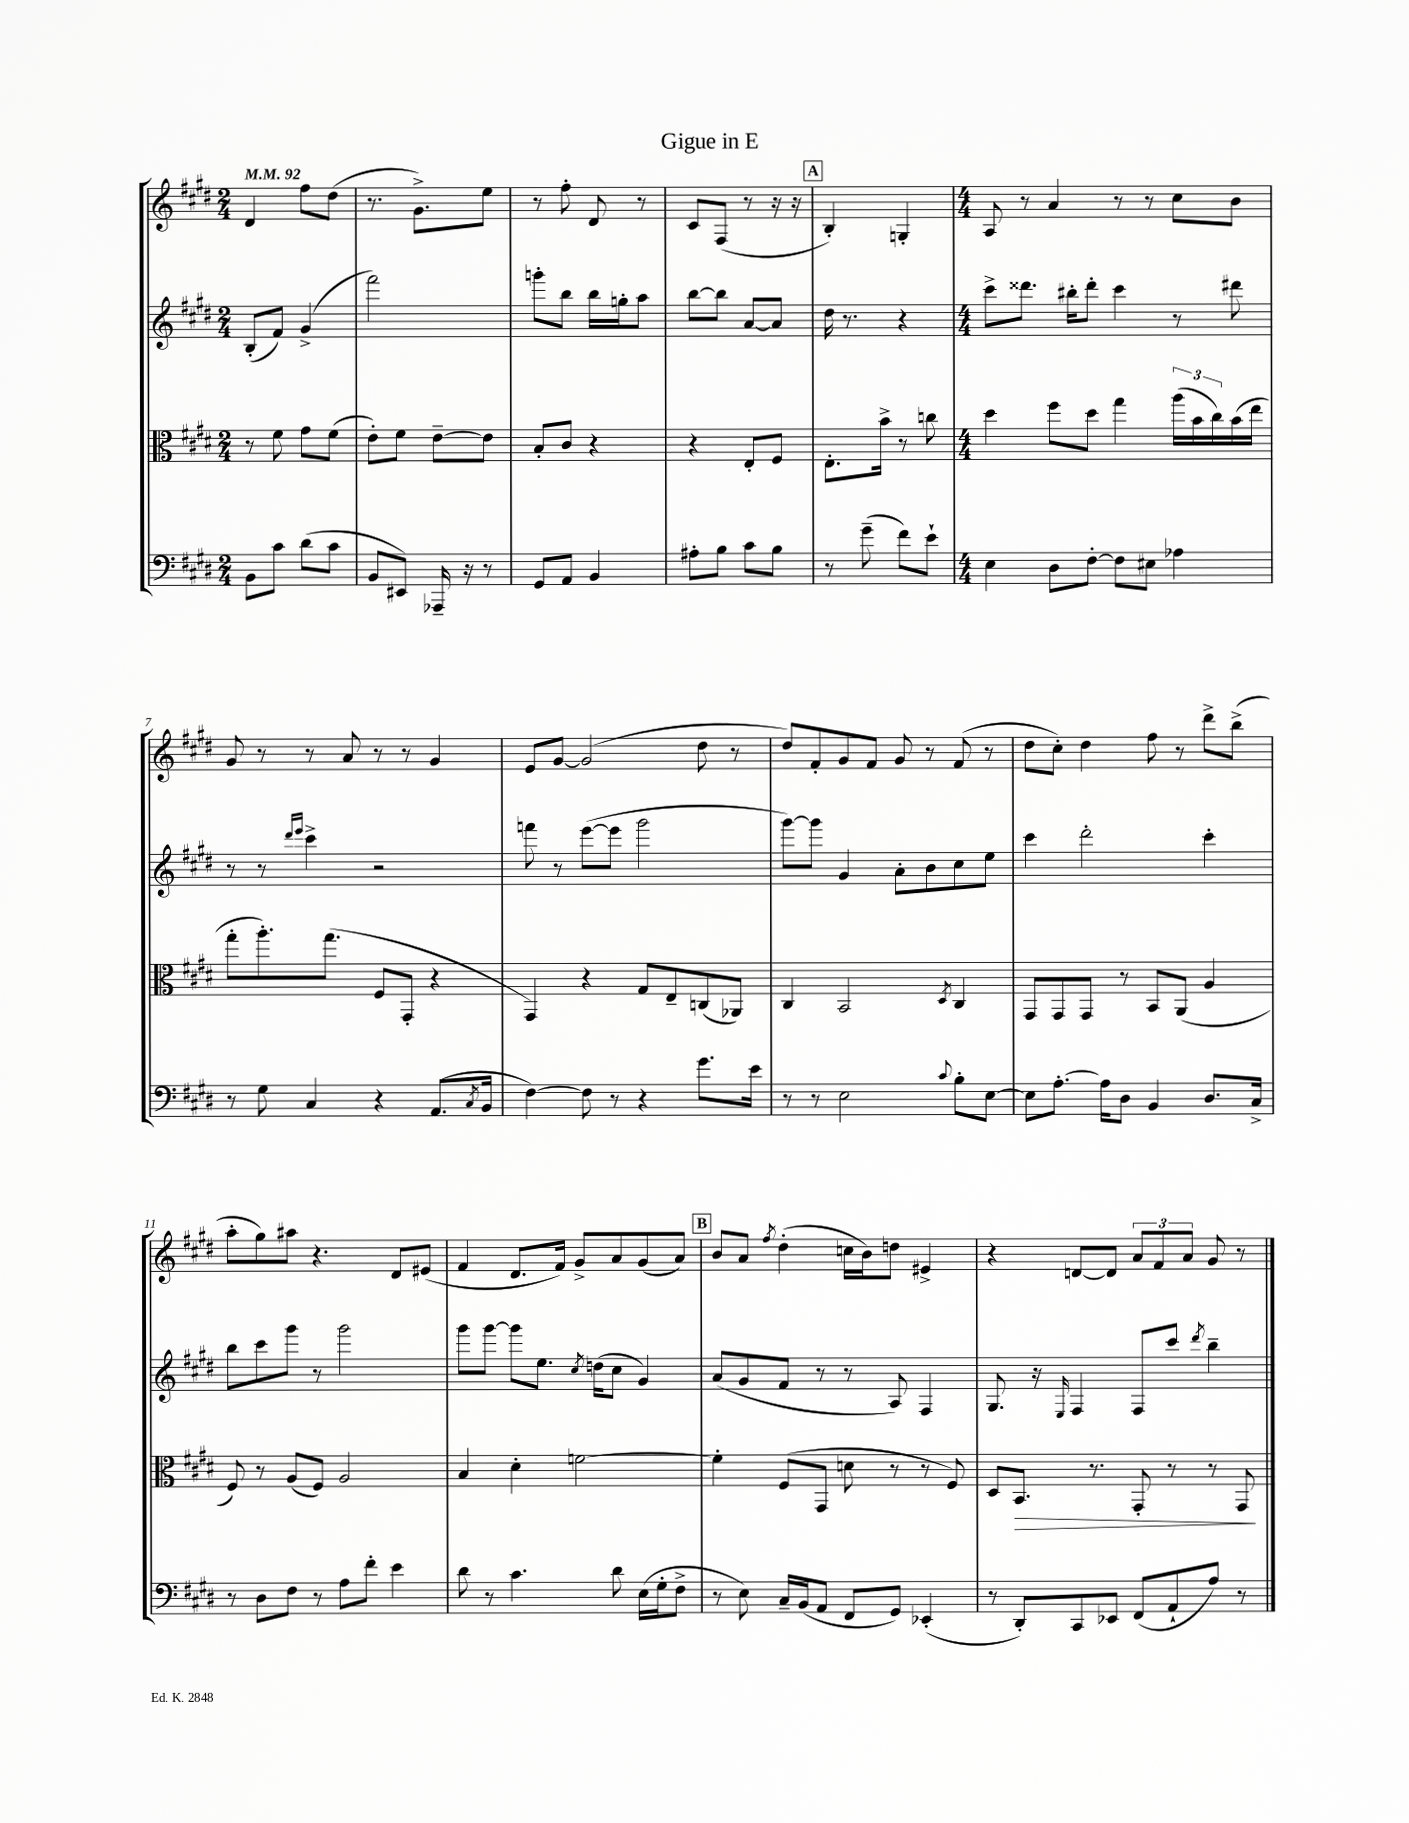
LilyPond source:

\header { title = "Gigue in E" }
<<
\new StaffGroup <<
\new Staff = "s0" {
    \clef treble \key e \major \numericTimeSignature \time 2/4 \tempo 4 = 92
    dis'4 fis''8 dis''8( |
    r8. gis'8.->) e''8 |
    r8 fis''8-. dis'8 r8 |
    cis'8 fis8( r8 r16 r16 |
    \mark \markup { \box "A" } b4-.) g4-. |
    \numericTimeSignature \time 4/4 a8 r8 a'4 r8 r8 cis''8 b'8 |
    gis'8 r8 r8 a'8 r8 r8 gis'4 |
    e'8 gis'8~ gis'2( dis''8 r8 |
    dis''8) fis'8-. gis'8 fis'8 gis'8 r8 fis'8( r8 |
    dis''8 cis''8-.) dis''4 fis''8 r8 dis'''8-> b''8->( |
    a''8-. gis''8) ais''8 r4. dis'8 eis'8( |
    fis'4 dis'8. fis'16) gis'8-> a'8 gis'8( a'8) |
    \mark \markup { \box "B" } b'8 a'8 \acciaccatura { fis''8 } dis''4-.( c''16 b'16) d''8 eis'4-> |
    r4 d'8~ d'8 \tuplet 3/2 { a'8 fis'8 a'8 } gis'8 r8 \bar "|." |
}
\new Staff = "s1" {
    \clef treble \key e \major \numericTimeSignature \time 2/4
    b8-.( fis'8) gis'4->( |
    fis'''2) |
    g'''8-. b''8 b''16 g''16-. a''8 |
    b''8~ b''8 a'8~ a'8 |
    \mark \markup { \box "A" } dis''16 r8. r4 |
    \numericTimeSignature \time 4/4 cis'''8-> disis'''8. bis''16-. disis'''8-. cis'''4 r8 dis'''8 |
    r8 r8 \grace { dis'''16 e'''16 } cis'''4-> r2 |
    f'''8 r8 e'''8~( e'''8 gis'''2 |
    gis'''8~) gis'''8 gis'4 a'8-. b'8 cis''8 e''8 |
    cis'''4 dis'''2-. cis'''4-. |
    b''8 cis'''8 gis'''8 r8 gis'''2 |
    gis'''8 gis'''8~ gis'''8 e''8. \acciaccatura { cis''8 } d''16( cis''8 gis'4) |
    \mark \markup { \box "B" } a'8( gis'8 fis'8 r8 r8 a8) fis4 |
    gis8. r16 \grace { e16 } fis4 fis8 cis'''8 \acciaccatura { dis'''8 } b''4-- \bar "|." |
}
\new Staff = "s2" {
    \clef alto \key e \major \numericTimeSignature \time 2/4
    r8 fis'8 gis'8 fis'8( |
    e'8-.) fis'8 e'8~-- e'8 |
    b8-. cis'8 r4 |
    r4 e8-. fis8 |
    \mark \markup { \box "A" } e8.-. b'16-> r8 c''8 |
    \numericTimeSignature \time 4/4 dis''4 fis''8 dis''8 gis''4 \tuplet 3/2 { a''16( b'16 cis''16) } b'16( e''16 |
    gis''8-. a''8.-.) gis''8.( fis8 gis,8-. r4 |
    gis,4) r4 gis8 e8-- c8( aes,8) |
    cis4 b,2 \acciaccatura { dis8 } cis4 |
    gis,8 gis,8 gis,8 r8 b,8 a,8( a4 |
    fis8) r8 a8( fis8) a2 |
    b4 dis'4-. f'2~ |
    \mark \markup { \box "B" } f'4-. fis8( gis,8 d'8 r8 r8 fis8) |
    dis8 b,8.\> r8. gis,8-. r8 r8 gis,8\! \bar "|." |
}
\new Staff = "s3" {
    \clef bass \key e \major \numericTimeSignature \time 2/4
    b,8 cis'8 dis'8( cis'8 |
    b,8 eis,8) aes,,16-- r16 r8 |
    gis,8 a,8 b,4 |
    ais8-. b8 cis'8 b8 |
    \mark \markup { \box "A" } r8 gis'8--( fis'8) e'8-! |
    \numericTimeSignature \time 4/4 e4 dis8 fis8~-. fis8 eis8 aes4 |
    r8 gis8 cis4 r4 a,8.( \acciaccatura { cis8 } b,16 |
    fis4~) fis8 r8 r4 gis'8. e'16 |
    r8 r8 e2 \appoggiatura { cis'8 } b8-. e8~ |
    e8 a8.~-. a16 dis8 b,4 dis8. cis16-> |
    r8 dis8 fis8 r8 a8 fis'8-. e'4 |
    dis'8 r8 cis'4. dis'8 e16( gis16-. fis8-> |
    \mark \markup { \box "B" } r8 e8) cis16-- b,16( a,8 fis,8 gis,8) ees,4-.( |
    r8 dis,8-.) cis,8 ees,8 fis,8( a,8-! a8) r8 \bar "|." |
}
>>
>>
